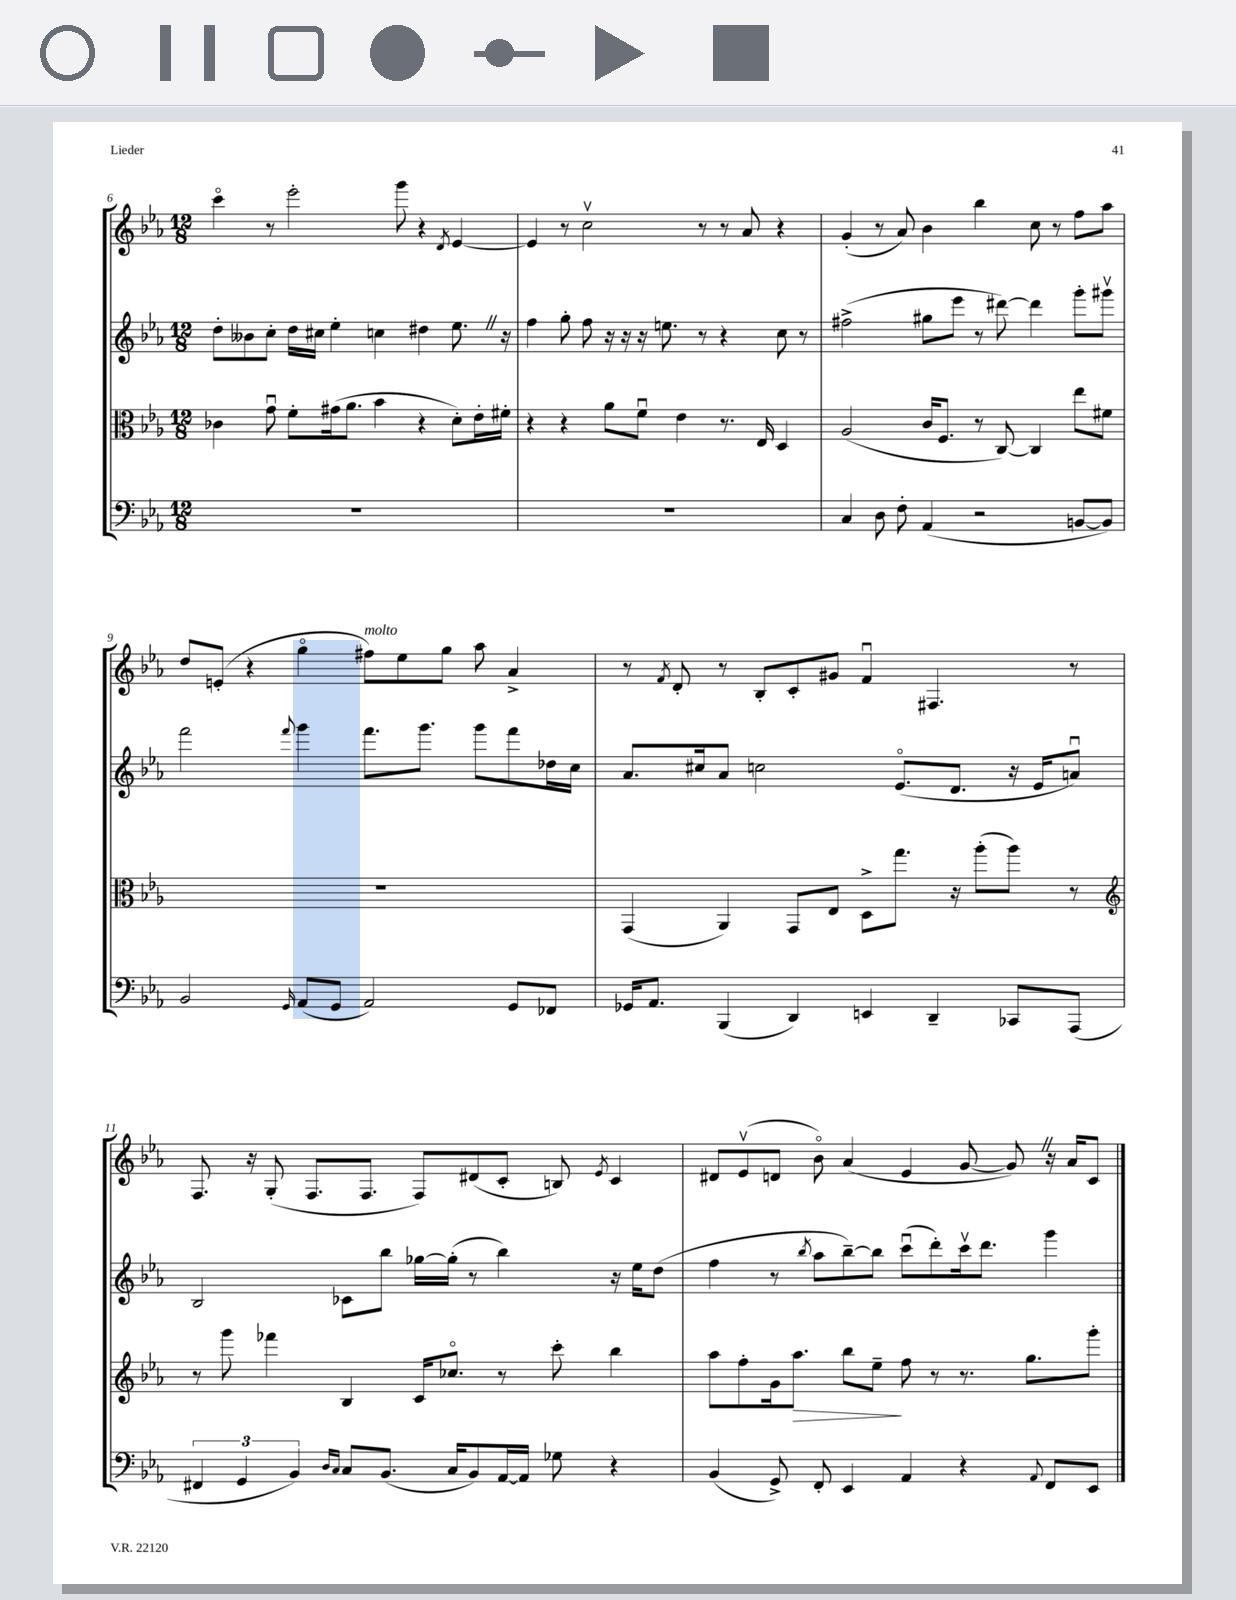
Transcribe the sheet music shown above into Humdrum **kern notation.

**kern	**kern	**dynam	**kern	**kern
*part4	*part3	*part3	*part2	*part1
*staff4	*staff3	*staff3	*staff2	*staff1
*clefF4	*clefC3	*	*clefG2	*clefG2
*k[b-e-a-]	*k[b-e-a-]	*	*k[b-e-a-]	*k[b-e-a-]
*M12/8	*M12/8	*	*M12/8	*M12/8
=6	=6	=6	=6	=6
1.r	4c-X\	.	8dd'\L	4ccc\
.	.	.	8b--X\	.
.	8gu\	.	8cc'\J	8r
.	8f'\L	.	16dd\LL	2eee-'\
.	.	.	16cc#X\JJ	.
.	(16g#X\k	.	4ee-'\	.
.	8.a-\J	.	.	.
.	4b-\	.	4ccn\	.
.	.	.	.	8ggg\
.	4r	.	4dd#X\	4r
.	.	.	.	8qd/
.	8d'\L)	.	8.ee-Z\	[4e-/
.	16e-'\L	.	.	.
.	16f#X'\JJ	.	16r	.
=7	=7	=7	=7	=7
1.r	4r	.	4ff\	4e-/]
.	4r	.	8gg'\	8r
.	.	.	8ff\	2ccv\
.	8a-\L	.	16r	.
.	.	.	16r	.
.	8fu\J	.	16r	.
.	.	.	8.een\	.
.	4e-\	.	.	.
.	.	.	8r	8r
.	8.r	.	4r	8r
.	.	.	.	8a-/
.	16E-/	.	.	.
.	4D/	.	8cc\	4r
.	.	.	8r	.
=8	=8	=8	=8	=8
4C/	(2A-/	.	(2ff#X^\	(4g'/
8D\	.	.	.	8r
8F'\	.	.	.	8a-/)
(4AA-/	16c/KL	.	8gg#X\L	4b-\
.	8.F/J	.	.	.
.	.	.	8eee-\J	.
2r	8r	.	8r	4bb-\
.	[8C/)	.	[8ddd#X\)	.
.	4C/]	.	4ddd#\]	8cc\
.	.	.	.	8r
[8BBn/L	8ee-\L	.	8ggg'\L	8ff\L
8BB/J])	8f#X\J	.	8ggg#Xv\J	8aa-\J
!!LO:LB:g=z
=9	=9	=9	=9	=9
2BB-/	1.r	.	2fff\	8dd/L
.	.	.	.	(8en'/J
.	.	.	.	4r
16qqGG/	.	.	8qqfff/	.
(8AA-/L	.	.	4ggg\	4gg\
8GG/J	.	.	.	.
!	!	!	!	!LO:TX:a:i:t=molto
2AA-/)	.	.	8.fff\L	8ff#X\L)
.	.	.	.	8ee-\
.	.	.	8.ggg\J	.
.	.	.	.	8gg\J
.	.	.	8ggg\L	8aa-\
8GG/L	.	.	8fff\	4a-^/
8FF-X/J	.	.	16dd-X\L	.
.	.	.	16cc\JJ	.
=10	=10	=10	=10	=10
16GG-X/KL	(4GG/	.	8.a-/L	8r
8.AA-/J	.	.	.	.
.	.	.	.	8qf/
.	.	.	.	8d'/
.	.	.	16cc#X/k	.
(4BBB-/	4AA-/)	.	8a-/J	8r
.	.	.	2ccn\	8B-'/L
4DD/)	8GG/L	.	.	8c'/
.	8E-/J	.	.	8g#X/J
4EEn/	8D^\L	.	.	4fu/
.	8.gg\J	.	(8.e-/L	.
4DD~/	.	.	.	4.F#X/
.	16r	.	8.d/J	.
.	(8aa-'\L	.	.	.
8CC-X/L	8aa-\J)	.	16r	.
.	.	.	16e-/KL	.
(8AAA-/J	8r	.	8anu/J)	8r
!!LO:LB:g=z
=11	=11	=11	=11	=11
*	*clefG2	*	*	*
6FF#X/	8r	.	2B-/	8.F/
.	8ggg\	.	.	.
6GG/	.	.	.	.
.	.	.	.	16r
.	4fff-X\	.	.	(8G'/
6BB-/)	.	.	.	.
.	.	.	.	8.F/L
16qqD/LL	.	.	.	.
16qqC/JJ	.	.	.	.
8C/L	4B-/	.	8c-X\L	.
.	.	.	.	8.F/J
(8.BB-/J	.	.	8bb-\J	.
.	16c/KL	.	[16gg-X\LL	8F/L)
16C/KL	8.cc-X/J	.	(16gg-'\JJ]	.
8BB-/)	.	.	8r	(8d#X/
[16AA-/L	8r	.	4bb-\)	8c'/J
16AA-/JJ]	.	.	.	.
8G-X\	8ccc'\	.	.	8Bn/)
.	.	.	.	8qe-/
4r	4bb-\	.	16r	4c/
.	.	.	16ee-\KL	.
.	.	.	(8dd\J	.
=12	=12	=12	=12	=12
(4BB-/	8aa-\L	.	4ff\	8d#X/L
.	8ff'\	.	.	(8e-v/
8GG^/)	16g\k	.	8r	8dn/J
!	!	!LO:HP:b	!	!
.	8.aa-\J	>	.	.
.	.	.	8qbb-/	.
8FF'/	.	.	8aa-\L	8b-\)
4EE-/	8bb-\L	.	[8bb-~\)	(4a-/
.	8ee-~\J	.	8bb-\J]	.
4AA-/	8ff\	]	(8cccu\L	4e-/
.	8r	.	8ddd'\)	.
4r	8.r	.	16cccv\k	[8g/
.	.	.	8.ddd\J	.
.	.	.	.	8gZ/])
.	8.gg\L	.	.	.
8qqAA-/	.	.	.	.
8FF/L	.	.	4ggg\	16r
.	.	.	.	16a-/KL
8EE-/J	8ggg'\J	.	.	8c/J
==	==	==	==	==
*-	*-	*-	*-	*-
